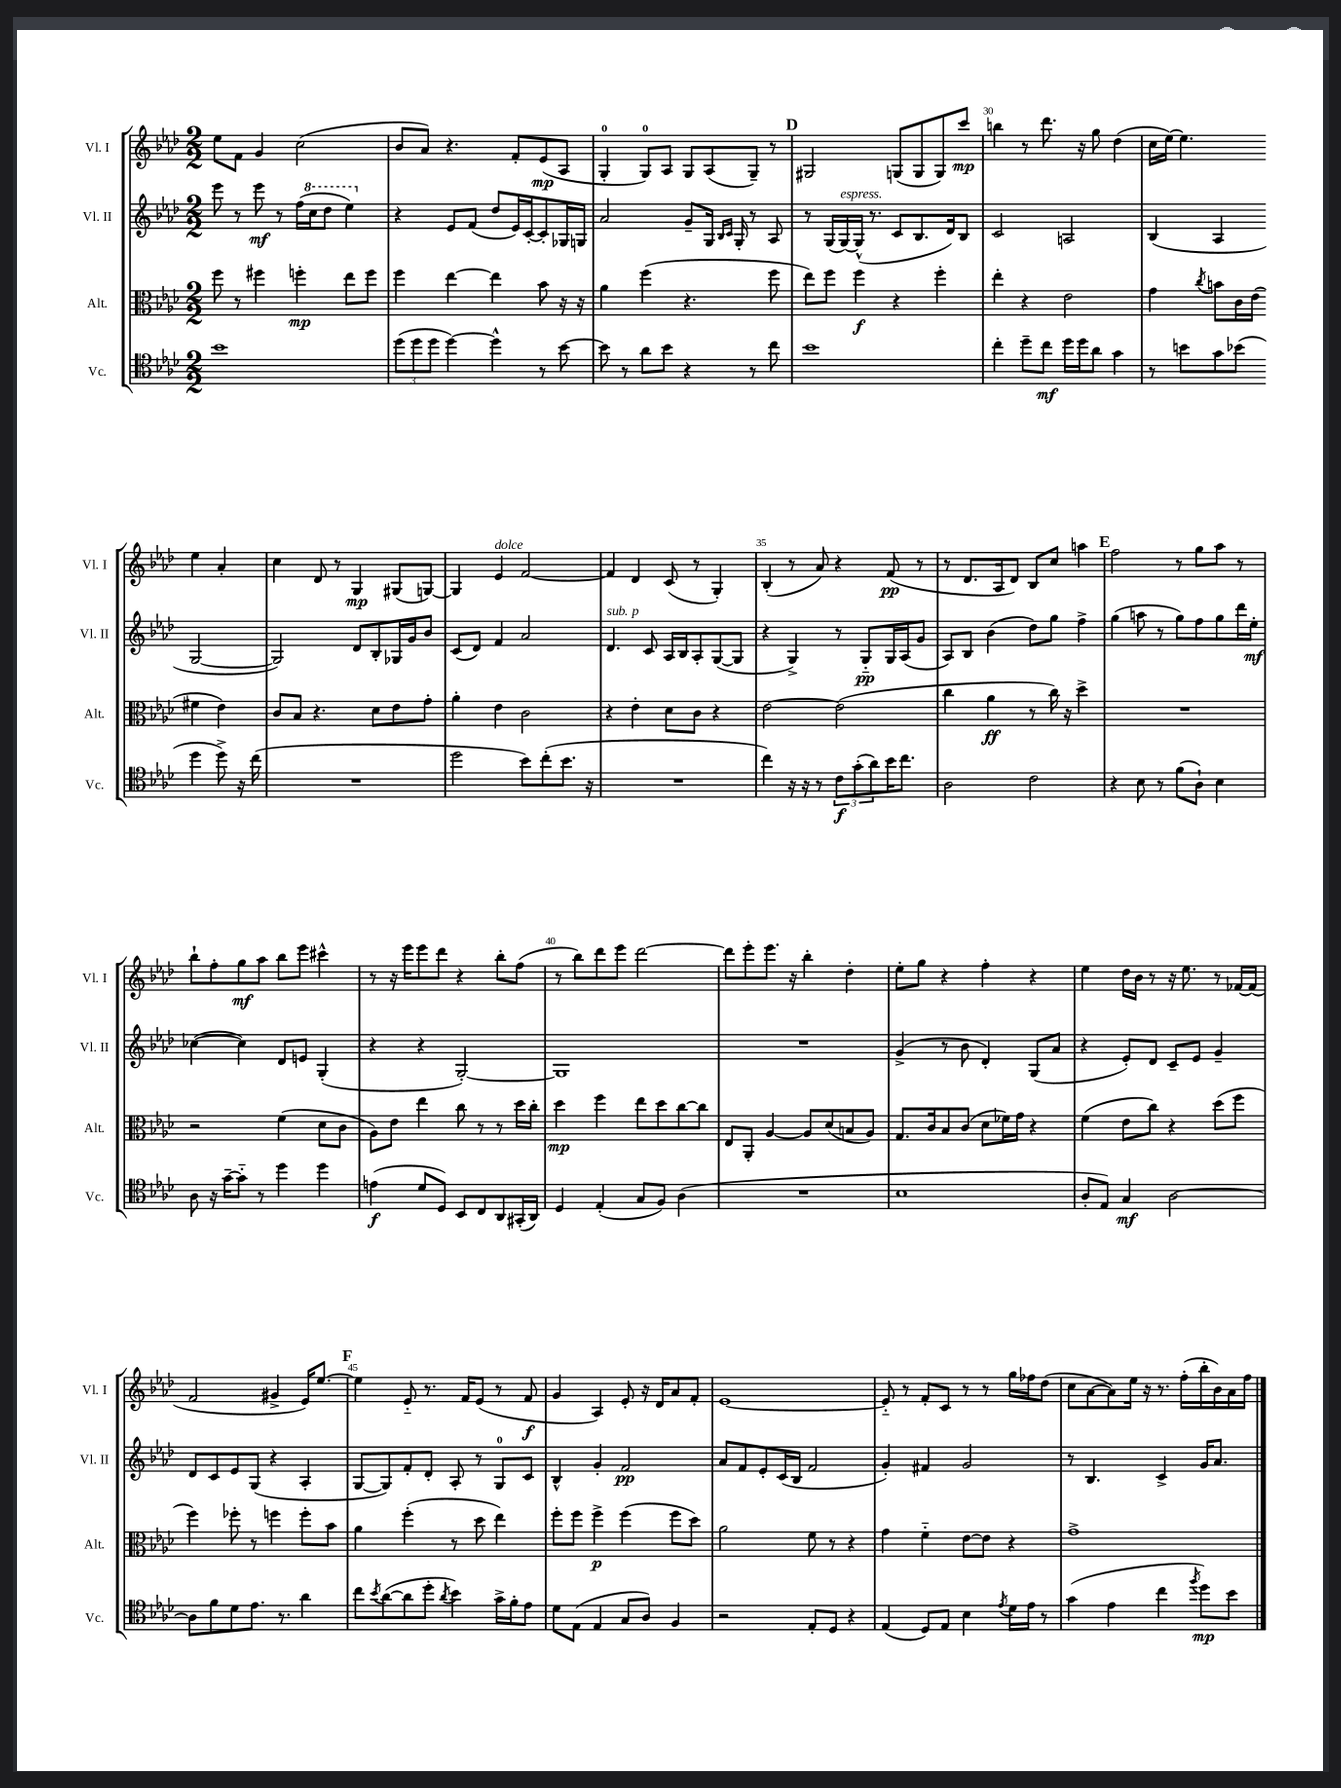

**kern	**dynam	**kern	**dynam	**kern	**dynam	**kern	**dynam
*part4	*part4	*part3	*part3	*part2	*part2	*part1	*part1
*staff4	*staff4	*staff3	*staff3	*staff2	*staff2	*staff1	*staff1
*I"Vc.	*	*I"Alt.	*	*I"Vl. II	*	*I"Vl. I	*
*I'Vc.	*	*I'Alt.	*	*I'Vl. II	*	*I'Vl. I	*
*clefC4	*	*clefC3	*	*clefG2	*	*clefG2	*
*k[b-e-a-d-]	*	*k[b-e-a-d-]	*	*k[b-e-a-d-]	*	*k[b-e-a-d-]	*
*M2/2	*	*M2/2	*	*M2/2	*	*M2/2	*
=26	=26	=26	=26	=26	=26	=26	=26
1b-	.	8ff\	.	8eee-\	.	8ee-\L	.
.	.	8r	.	8r	.	8f\J	.
.	.	4ff#X\	.	8eee-\	mf	4g/	.
.	.	.	.	8r	.	.	.
.	.	4ffn'\	mp	(16ff\LL	.	(2cc\	.
*	*	*	*	*8va	*	*	*
.	.	.	.	16ccc\J	.	.	.
.	.	.	.	8ddd-\J	.	.	.
.	.	8ee-\L	.	4eee-\)	.	.	.
.	.	8ff\J	.	.	.	.	.
=27	=27	=27	=27	=27	=27	=27	=27
*	*	*	*	*X8va	*	*	*
(12dd-\L	.	4ff\	.	4r	.	8b-/L	.
12dd-\	.	.	.	.	.	.	.
.	.	.	.	.	.	8a-/J)	.
12dd-\J	.	.	.	.	.	.	.
[4dd-\)	.	[4ee-\	.	8e-/L	.	4.r	.
.	.	.	.	(8f/J	.	.	.
4dd-^^\]	.	4ee-\]	.	8dd-/L	.	.	.
.	.	.	.	16e-/L)	.	8f'/L	.
.	.	.	.	[16c'/J	.	.	.
8r	.	8b-\	.	8c'/]	.	(8e-/	mp
[8b-\	.	16r	.	16G-X/L	.	8A-/J	.
.	.	16r	.	16Gn/JJ	.	.	.
=28	=28	=28	=28	=28	=28	=28	=28
8b-\]	.	4a-\	.	2a-/	.	4G'/	.
8r	.	.	.	.	.	.	.
8a-\L	.	(4ff\	.	.	.	8G/L)	.
8b-\J	.	.	.	.	.	8A-/J	.
4r	.	4.r	.	8g~/L	.	8G/L	.
.	.	.	.	16G/Jk	.	(8A-/	.
.	.	.	.	16qqB-/LL	.	.	.
.	.	.	.	16qqc/JJ	.	.	.
.	.	.	.	16G'/	.	.	.
8r	.	.	.	8r	.	8G~/J)	.
8cc\	.	8ff\	.	8A-/	.	8r	.
!!LO:REH:place=s1:t=D
=29	=29	=29	=29	=29	=29	=29	=29
1b-	.	8ee-\L)	.	8r	.	2G#X/	.
.	.	8ff\J	.	(16G/LL	.	.	.
!	!	!	!	!LO:TX:a:i:t=espress.	!	!	!
.	.	.	.	[16G/)	.	.	.
.	.	4ff\	f	(16G^^/JJ]	.	.	.
.	.	.	.	8.r	.	.	.
.	.	4r	.	8c/L	.	(8Gn/L	.
.	.	.	.	8.B-/	.	8G/	.
.	.	4ff'\	.	.	.	8G/)	.
.	.	.	.	16d-/k)	.	.	.
.	.	.	.	8B-/J	.	8ccc/J	mp
=30	=30	=30	=30	=30	=30	=30	=30
4cc'\	.	4ee-'\	.	2c/	.	4bbn\	.
8dd-~\L	.	4r	.	.	.	8r	.
8cc\J	mf	.	.	.	.	8.ddd-\	.
16dd-\LL	.	2e-\	.	2An/	.	.	.
16dd-\J	.	.	.	.	.	16r	.
8a-\J	.	.	.	.	.	8gg\	.
4g\	.	.	.	.	.	(4dd-\	.
=31	=31	=31	=31	=31	=31	=31	=31
8r	.	4g\	.	(4B-/	.	16cc\LL	.
.	.	.	.	.	.	[16ee-\JJ)	.
8bn\L	.	.	.	.	.	4.ee-\]	.
.	.	8qcc/	.	.	.	.	.
8g\	.	8bn\L	.	4A-/	.	.	.
(8b-X\J	.	16c\L	.	.	.	.	.
.	.	(16e-\JJ	.	.	.	.	.
4dd-\	.	4f#X\	.	[2G/	.	4ee-\	.
8dd-^\)	.	4e-\)	.	.	.	4a-'/	.
16r	.	.	.	.	.	.	.
(16cc\	.	.	.	.	.	.	.
!!LO:LB:g=z
=32	=32	=32	=32	=32	=32	=32	=32
1r	.	8c/L	.	2G/])	.	4cc\	.
.	.	8B-/J	.	.	.	.	.
.	.	4.r	.	.	.	8d-/	.
.	.	.	.	.	.	8r	.
.	.	.	.	8d-/L	.	4G/	mp
.	.	8d-\L	.	8B-'/	.	.	.
.	.	8e-\	.	16G-X/L	.	(8G#X/L	.
.	.	.	.	16g/J	.	.	.
.	.	8g'\J	.	8b-/J	.	[8Gn/J)	.
=33	=33	=33	=33	=33	=33	=33	=33
2dd-\	.	4a-'\	.	(8c/L	.	4G/]	.
.	.	.	.	8d-/J)	.	.	.
!	!	!	!	!	!	!LO:TX:a:i:t=dolce	!
.	.	4e-\	.	4f/	.	4e-/	.
8b-\L)	.	2c\	.	2a-/	.	[2f/	.
(8cc'\	.	.	.	.	.	.	.
8.b-\J	.	.	.	.	.	.	.
16r	.	.	.	.	.	.	.
=34	=34	=34	=34	=34	=34	=34	=34
!	!	!	!	!LO:TX:a:i:t=sub. p	!	!	!
1r	.	4r	.	4.d-/	.	4f/]	.
.	.	4e-'\	.	.	.	4d-/	.
.	.	.	.	8c/	.	.	.
.	.	8d-\L	.	16A-/LL	.	(8c/	.
.	.	.	.	16B-/J	.	.	.
.	.	8c\J	.	8A-'/	.	8r	.
.	.	4r	.	([8G/	.	4G'/)	.
.	.	.	.	8G/J]	.	.	.
=35	=35	=35	=35	=35	=35	=35	=35
4cc\)	.	[2e-\	.	4r	.	(4B-'/	.
16r	.	.	.	4G^/)	.	8r	.
16r	.	.	.	.	.	.	.
8r	.	.	.	.	.	8a-/)	.
12c\L	f	(2e-\]	.	8r	.	4r	.
(12g'\	.	.	.	.	.	.	.
.	.	.	.	8G/L	pp	.	.
12a-\)	.	.	.	.	.	.	.
16b-\K	.	.	.	16G/L	.	(8f/	pp
8.cc\J	.	.	.	(16A-/J	.	.	.
.	.	.	.	8g/J	.	8r	.
=36	=36	=36	=36	=36	=36	=36	=36
2A-\	.	4cc\	.	8A-/L)	.	8r	.
.	.	.	.	8B-/J	.	8.d-/L	.
.	.	4a-\	ff	(4b-\	.	.	.
.	.	.	.	.	.	16A-/k	.
.	.	.	.	.	.	8d-/J)	.
2c\	.	8r	.	8dd-\L)	.	8B-/L	.
.	.	16cc\)	.	8gg\J	.	8cc/J	.
.	.	16r	.	.	.	.	.
.	.	4dd-^\	.	4ff^\	.	4aan\	.
!!LO:REH:place=s1:t=E
=37	=37	=37	=37	=37	=37	=37	=37
4r	.	1r	.	(4gg\	.	2ff\	.
8B-\	.	.	.	8aan\	.	.	.
8r	.	.	.	8r	.	.	.
(8f\L	.	.	.	8gg\L)	.	8r	.
8A-`\J)	.	.	.	8ff\	.	8gg\L	.
4B-\	.	.	.	8gg\	.	8aa-\J	.
.	.	.	.	16ddd-\L	.	8r	.
.	.	.	.	16ee-'\JJ	mf	.	.
!!LO:LB:g=z
=38	=38	=38	=38	=38	=38	=38	=38
8A-\	.	2r	.	([4cc-X\	.	8bb-`\L	.
16r	.	.	.	.	.	8ff'\	.
[16g~\KL	.	.	.	.	.	.	.
8g\J]	.	.	.	4cc-\])	.	8gg\	mf
8r	.	.	.	.	.	8aa-\J	.
4dd-\	.	(4f\	.	8d-/L	.	8bb-\L	.
.	.	.	.	8en/J	.	8eee-\J	.
4dd-\	.	8d-\L	.	(4G'/	.	4ccc#X^^\	.
.	.	8c\J	.	.	.	.	.
=39	=39	=39	=39	=39	=39	=39	=39
(4en\	f	8A-\L)	.	4r	.	8r	.
.	.	8e-\J	.	.	.	16r	.
.	.	.	.	.	.	16eee-\KL	.
8d-/L	.	4ee-\	.	4r	.	8eee-\	.
8D-/J)	.	.	.	.	.	8ddd-\J	.
8BB-/L	.	8cc\	.	[2G'/)	.	4r	.
8C/	.	8r	.	.	.	.	.
8AA-/	.	8r	.	.	.	8bb-'\L	.
(16GG#X'/L	.	16dd-\LL	.	.	.	(8ff\J	.
16AA-/JJ)	.	16cc'\JJ	.	.	.	.	.
=40	=40	=40	=40	=40	=40	=40	=40
4D-/	.	4dd-\	mp	1G]	.	8r	.
.	.	.	.	.	.	8bb-\L)	.
(4E-'/	.	4ff\	.	.	.	8ddd-\	.
.	.	.	.	.	.	8eee-\J	.
8G/L	.	8ee-\L	.	.	.	[2ddd-\	.
8F/J)	.	8dd-\	.	.	.	.	.
(4A-\	.	[8cc\	.	.	.	.	.
.	.	8cc\J]	.	.	.	.	.
=41	=41	=41	=41	=41	=41	=41	=41
1r	.	8E-/L	.	1r	.	8ddd-\L]	.
.	.	8AA-'/J	.	.	.	8eee-'\	.
.	.	[4A-/	.	.	.	8.eee-\J	.
.	.	.	.	.	.	16r	.
.	.	8A-/L]	.	.	.	4bb-'\	.
.	.	(8d-/	.	.	.	.	.
.	.	8Bn/	.	.	.	4dd-'\	.
.	.	8A-/J)	.	.	.	.	.
=42	=42	=42	=42	=42	=42	=42	=42
1B-	.	8.G/L	.	(4g^/	.	8ee-'\L	.
.	.	.	.	.	.	8gg\J	.
.	.	16c/k	.	.	.	.	.
.	.	8B-/	.	8r	.	4r	.
.	.	(8c/J	.	8b-\	.	.	.
.	.	8d-\L	.	4d-'/)	.	4ff'\	.
.	.	16f-X\L)	.	.	.	.	.
.	.	16g\JJ	.	.	.	.	.
.	.	4r	.	(8G/L	.	4r	.
.	.	.	.	8a-/J	.	.	.
=43	=43	=43	=43	=43	=43	=43	=43
8A-'/L	.	(4f\	.	4r	.	4ee-\	.
8E-/J)	.	.	.	.	.	.	.
4G/	mf	8e-\L	.	8e-'/L)	.	16dd-\LL	.
.	.	.	.	.	.	16b-\JJ	.
.	.	8cc\J)	.	8d-/J	.	8r	.
[2A-\	.	4r	.	8c~/L	.	16r	.
.	.	.	.	.	.	8.ee-\	.
.	.	.	.	8e-/J	.	.	.
.	.	(8dd-\L	.	4g~/	.	8r	.
.	.	8ff\J	.	.	.	[16f-X/LL	.
.	.	.	.	.	.	(16f-/JJ]	.
!!LO:LB:g=z
=44	=44	=44	=44	=44	=44	=44	=44
8A-\L]	.	4ff\)	.	8d-/L	.	2f/	.
8f\	.	.	.	8c/	.	.	.
8d-\	.	8ff-X'\	.	8e-/	.	.	.
8.e-\J	.	8r	.	(8G/J	.	.	.
.	.	4ffn\	.	4r	.	4g#X^/	.
8.r	.	.	.	.	.	.	.
4a-\	.	8ff'\L	.	4A-'/	.	16e-/KL)	.
.	.	.	.	.	.	[8.ee-/J	.
.	.	8b-\J	.	.	.	.	.
!!LO:REH:place=s1:t=F
=45	=45	=45	=45	=45	=45	=45	=45
8cc\L	.	4a-\	.	[8G/L	.	4ee-\]	.
8qb-/	.	.	.	.	.	.	.
([8a-\	.	.	.	8G/])	.	.	.
8a-\]	.	(4ff'\	.	8f'/	.	8e-/	.
8dd-'\J	.	.	.	8d-'/J	.	8.r	.
8qa-/	.	.	.	.	.	.	.
4b-\)	.	8r	.	8A-'/	.	.	.
.	.	.	.	.	.	16f/KL	.
.	.	8dd-\	.	8r	.	(8e-/J	.
16g^\LL	.	4ee-\)	.	8G/L	.	8r	.
16f'\J	.	.	.	.	.	.	.
8e-\J	.	.	.	8c/J	.	8f/	f
=46	=46	=46	=46	=46	=46	=46	=46
8d-\L	.	8ff'\L	.	4B-^^/	.	4g/	.
(8E-\J	.	8ff\J	.	.	.	.	.
4E-/	.	4ff^\	p	4g'/	.	4A-/)	.
8G/L	.	(4ff\	.	2f/	pp	8e-'/	.
8A-/J)	.	.	.	.	.	16r	.
.	.	.	.	.	.	16d-/KL	.
4F/	.	8ff\L	.	.	.	8a-/	.
.	.	8dd-\J)	.	.	.	8f'/J	.
=47	=47	=47	=47	=47	=47	=47	=47
2r	.	2a-\	.	8a-/L	.	[1e-	.
.	.	.	.	8f/	.	.	.
.	.	.	.	8e-'/	.	.	.
.	.	.	.	(16c/L	.	.	.
.	.	.	.	16B-/JJ	.	.	.
8E-'/L	.	8f\	.	2f/	.	.	.
8D-/J	.	8r	.	.	.	.	.
4r	.	4r	.	.	.	.	.
=48	=48	=48	=48	=48	=48	=48	=48
(4E-/	.	4g\	.	4g'/)	.	8e-/]	.
.	.	.	.	.	.	8r	.
8D-/L)	.	4f\	.	4f#X/	.	8f'/L	.
8E-/J	.	.	.	.	.	8c/J	.
4B-\	.	[8e-\L	.	2g/	.	8r	.
.	.	8e-\J]	.	.	.	8r	.
8qe-/	.	.	.	.	.	.	.
16d-\LL	.	4r	.	.	.	16gg\LL	.
16e-\JJ	.	.	.	.	.	16ff-X\J	.
8r	.	.	.	.	.	(8dd-\J	.
=49	=49	=49	=49	=49	=49	=49	=49
(4g\	.	1g^	.	8r	.	8cc\L	.
.	.	.	.	4.B-/	.	[8a-\	.
4e-\	.	.	.	.	.	8a-\])	.
.	.	.	.	.	.	16ee-\Jk	.
.	.	.	.	.	.	16r	.
4cc\	.	.	.	4c^/	.	8.r	.
.	.	.	.	.	.	(16ff'\LL	.
8qff/	.	.	.	.	.	.	.
8dd-\L)	mp	.	.	16g/KL	.	16bb-'\	.
.	.	.	.	8.a-/J	.	16b-\)	.
8b-\J	.	.	.	.	.	16a-\	.
.	.	.	.	.	.	16ff\JJ	.
==	==	==	==	==	==	==	==
*-	*-	*-	*-	*-	*-	*-	*-
